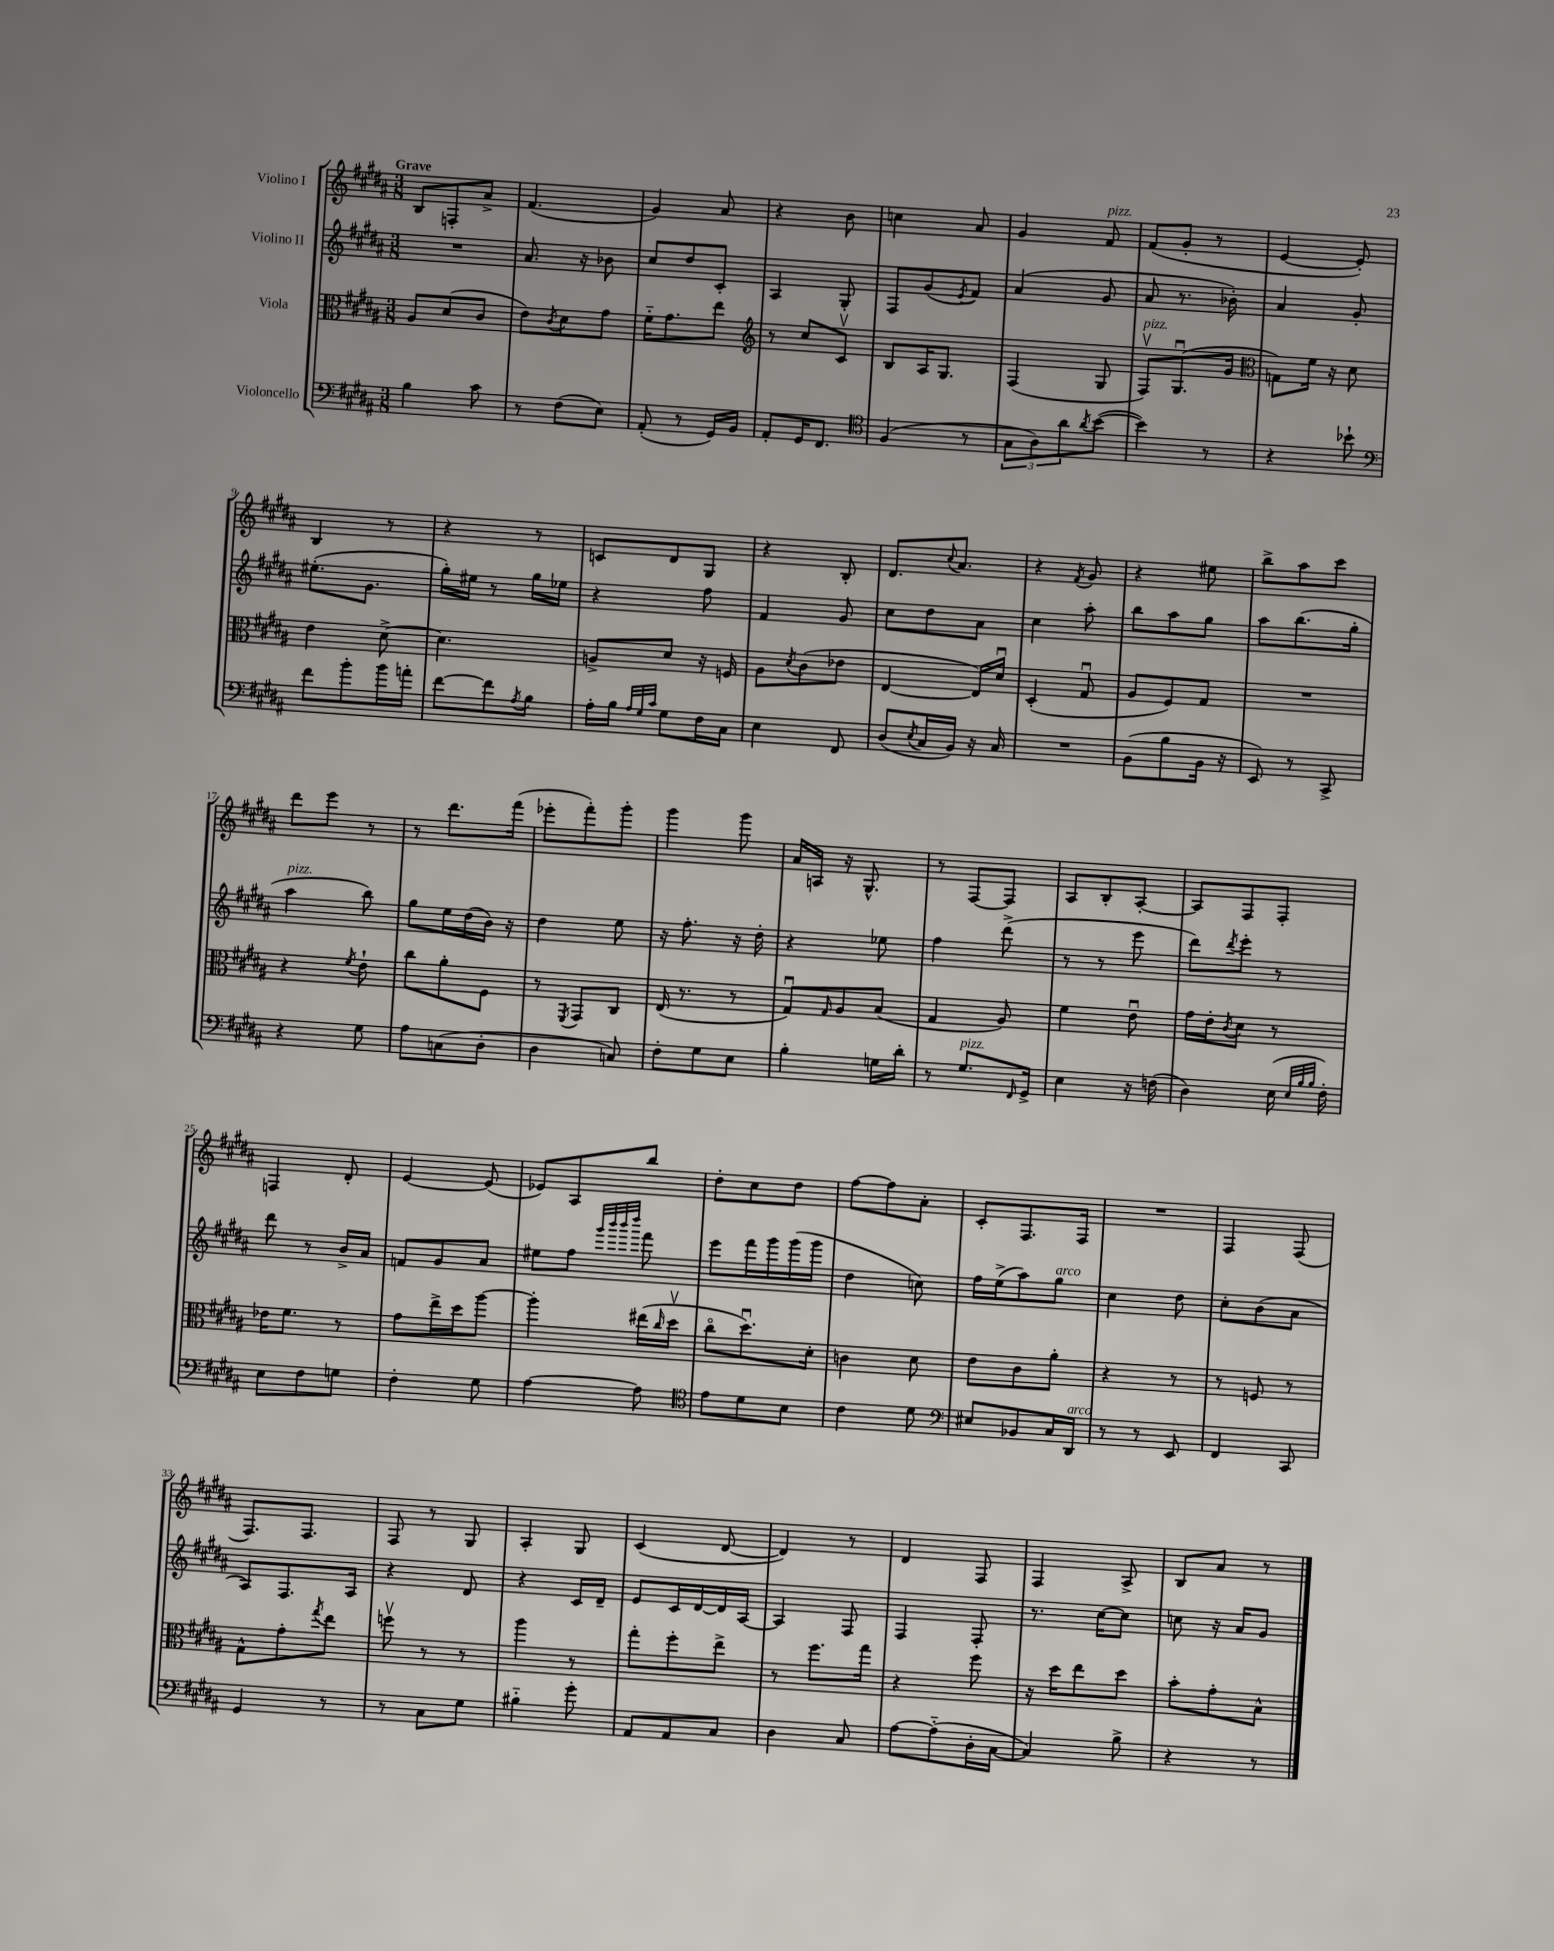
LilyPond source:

<<
\new StaffGroup <<
\new Staff = "s0" \with { instrumentName = "Violino I" } {
    \clef treble \key b \major \numericTimeSignature \time 3/8 \tempo "Grave"
    b8 f8-. ais'8-> |
    fis'4.( |
    gis'4) ais'8 |
    r4 b'8 |
    c''4 ais'8 |
    gis'4 fis'8^\markup { \italic "pizz." } |
    fis'8( gis'8-. r8 |
    e'4~ e'8-.) |
    b4 r8 |
    r4 r8 |
    c'8 dis'8 gis8 |
    r4 b8-. |
    dis'8. \appoggiatura { cis''8 } ais'8. |
    r4 \acciaccatura { fis'8 } gis'8 |
    r4 eis''8 |
    b''8-> ais''8 cis'''8 |
    dis'''8 e'''8 r8 |
    r8 dis'''8. fis'''16( |
    ees'''8-. fis'''8-.) gis'''8-. |
    gis'''4 gis'''8 |
    ais'16 a16 r16 gis8.-^ |
    r8 fis8~ fis8 |
    ais8 b8-. ais8~-. |
    ais8 fis8 fis8-. |
    f4 dis'8-. |
    e'4~ e'8( |
    ees'8) ais8 b''8 |
    dis''8-. cis''8 dis''8 |
    fis''8~ fis''8 ais'8-. |
    cis'8-. fis8. fis16 |
    R4. |
    fis4 fis8( |
    fis8.) fis8. |
    fis8 r8 gis8 |
    ais4-. gis8 |
    cis'4( dis'8~ |
    dis'4) r8 |
    dis'4 fis8 |
    fis4 ais8-> |
    b8 ais'8 r8 \bar "|." |
}
\new Staff = "s1" \with { instrumentName = "Violino II" } {
    \clef treble \key b \major \numericTimeSignature \time 3/8
    R4. |
    ais'8. r16 bes'8 |
    cis''8 dis''8 cis'8-. |
    ais4 gis8-. |
    fis8 gis'8( \acciaccatura { e'8 } fis'8) |
    ais'4( gis'8 |
    ais'8 r8. bes'16-.) |
    ais'4 gis'8-. |
    eis''8.-.( gis'8. |
    gis''16-.) eis''16 r8 gis''16 ees''16 |
    r4 fis''8 |
    fis'4 gis'8 |
    cis''8 dis''8 ais'8 |
    cis''4 ais''8-. |
    b''8 ais''8 gis''8 |
    ais''8 b''8.( gis''16-. |
    ais''4^\markup { \italic "pizz." } b''8) |
    gis''8 e''16 dis''16( b'16) r16 |
    dis''4 e''8 |
    r16 fis''8.-. r16 dis''16-. |
    r4 ees''8 |
    fis''4 dis'''8->( |
    r8 r8 e'''8 |
    dis'''8) \acciaccatura { dis'''8 } e'''8-. r8 |
    dis'''8 r8 b'16-> ais'16 |
    f'8 gis'8 ais'8 |
    eis''8 fis''8 \grace { gis'''32 b'''32 b'''32 dis''''32 } fis'''8 |
    e'''8 fis'''16 gis'''16 gis'''16( gis'''16 |
    dis''4 c''8) |
    fis''16 e''16->( ais''8) gis''8^\markup { \italic "arco" } |
    cis''4 dis''8 |
    cis''8-. b'8( ais'8 |
    ais8) fis8. ais16 |
    r4 dis'8 |
    r4 cis'16 dis'16-- |
    e'8 cis'16 dis'16~ dis'16 ais16~ |
    ais4 fis8 |
    fis4 fis8-. |
    r8. cis''16~ cis''8 |
    c''8 r16 ais'16 gis'8 \bar "|." |
}
\new Staff = "s2" \with { instrumentName = "Viola" } {
    \clef alto \key b \major \numericTimeSignature \time 3/8
    ais8 dis'8( cis'8 |
    e'8) \acciaccatura { cis'8 } dis'8 gis'8 |
    fis'16-_ gis'8. e''8 |
    \clef treble r8 cis''8 cis'8\upbow |
    b8 ais16 gis8. |
    fis4( gis8 |
    fis8\upbow^\markup { \italic "pizz." }) gis8.\downbow( gis'16 |
    \clef alto g8) fis'16 r16 dis'8 |
    e'4 dis'8~-> |
    dis'4. |
    a8-> dis'8 r16 f16 |
    ais8 \acciaccatura { dis'8 } cis'8( ees'8 |
    e4~ e16) dis'16\downbow |
    dis4-.( gis8\downbow |
    ais8 fis8) gis8 |
    R4. |
    r4 \acciaccatura { fis'8 } e'8-! |
    cis''8 ais'8-. fis8 |
    r8 \acciaccatura { fis,8 } gis,8 cis8 |
    e16( r8. r8 |
    gis8\downbow) \grace { gis16 } ais8 b8( |
    gis4 ais8) |
    fis'4 e'8\downbow |
    gis'16 e'16-. \acciaccatura { cis'8 } dis'8 r8 |
    ees'16 fis'8. r8 |
    gis'8 e''16-> dis''16 ais''8~ |
    ais''4-. eis''16( \grace { cis''16 } dis''16\upbow |
    cis''8\flageolet dis''8.\downbow) dis'16-. |
    c'4 dis'8 |
    e'8 cis'8 ais'8-. |
    r4 r8 |
    r8 f8 r8 |
    gis8-^ gis'8-. \acciaccatura { gis''8 } e''8 |
    f''8\upbow r8 r8 |
    ais''4 r8 |
    gis''8-. fis''8-. e''8-> |
    r8 fis''8. gis''16 |
    r4 fis''8 |
    r16 dis''16 e''8 dis''8 |
    b'8-. gis'8-. b8-^ \bar "|." |
}
\new Staff = "s3" \with { instrumentName = "Violoncello" } {
    \clef bass \key b \major \numericTimeSignature \time 3/8
    b4 cis'8 |
    r8 fis8( e8) |
    ais,8-.( r8 gis,16) b,16 |
    ais,8-. gis,16 fis,8. |
    \clef tenor fis4( r8 |
    \tuplet 3/2 { gis8 ais8) ais'8 } \acciaccatura { ais'8 } b'8~( |
    b'4) r8 |
    r4 bes'8-! |
    \clef bass fis'8 b'8-. b'16 a'16-. |
    fis'8~ fis'8 \acciaccatura { ais8 } b8 |
    ais16-. b16 \grace { ais32 gis32 cis'32 } gis8 fis16 cis16 |
    e4 fis,8 |
    dis8( \acciaccatura { e8 } cis16 b,16) r16 cis16 |
    R4. |
    b,8( b8 b,16 r16 |
    e,8) r8 cis,8-> |
    r4 gis8 |
    ais8 c8( dis8-. |
    dis4 c8) |
    fis8-. gis8 e8 |
    b4-. g16 dis'16-. |
    r8 gis8.^\markup { \italic "pizz." } \grace { fis,16 } gis,16-> |
    e4 r16 f16( |
    dis4) e16( \grace { e32 b32 b32 } fis16-.) |
    e8 fis8 g8 |
    fis4-. gis8 |
    ais4~ ais8 |
    \clef tenor e'8 dis'8 b8 |
    cis'4 dis'8 |
    \clef bass eis8 bes,8 cis16 dis,16^\markup { \italic "arco" } |
    r8 r8 e,8 |
    fis,4 cis,8 |
    gis,4 r8 |
    r8 cis8 gis8 |
    bis4-_ gis'8-. |
    ais,8 ais,8 cis8 |
    dis4 cis8 |
    ais8~ ais8-_( dis16-. cis16~ |
    cis4) b8-> |
    r4 r8 \bar "|." |
}
>>
>>
